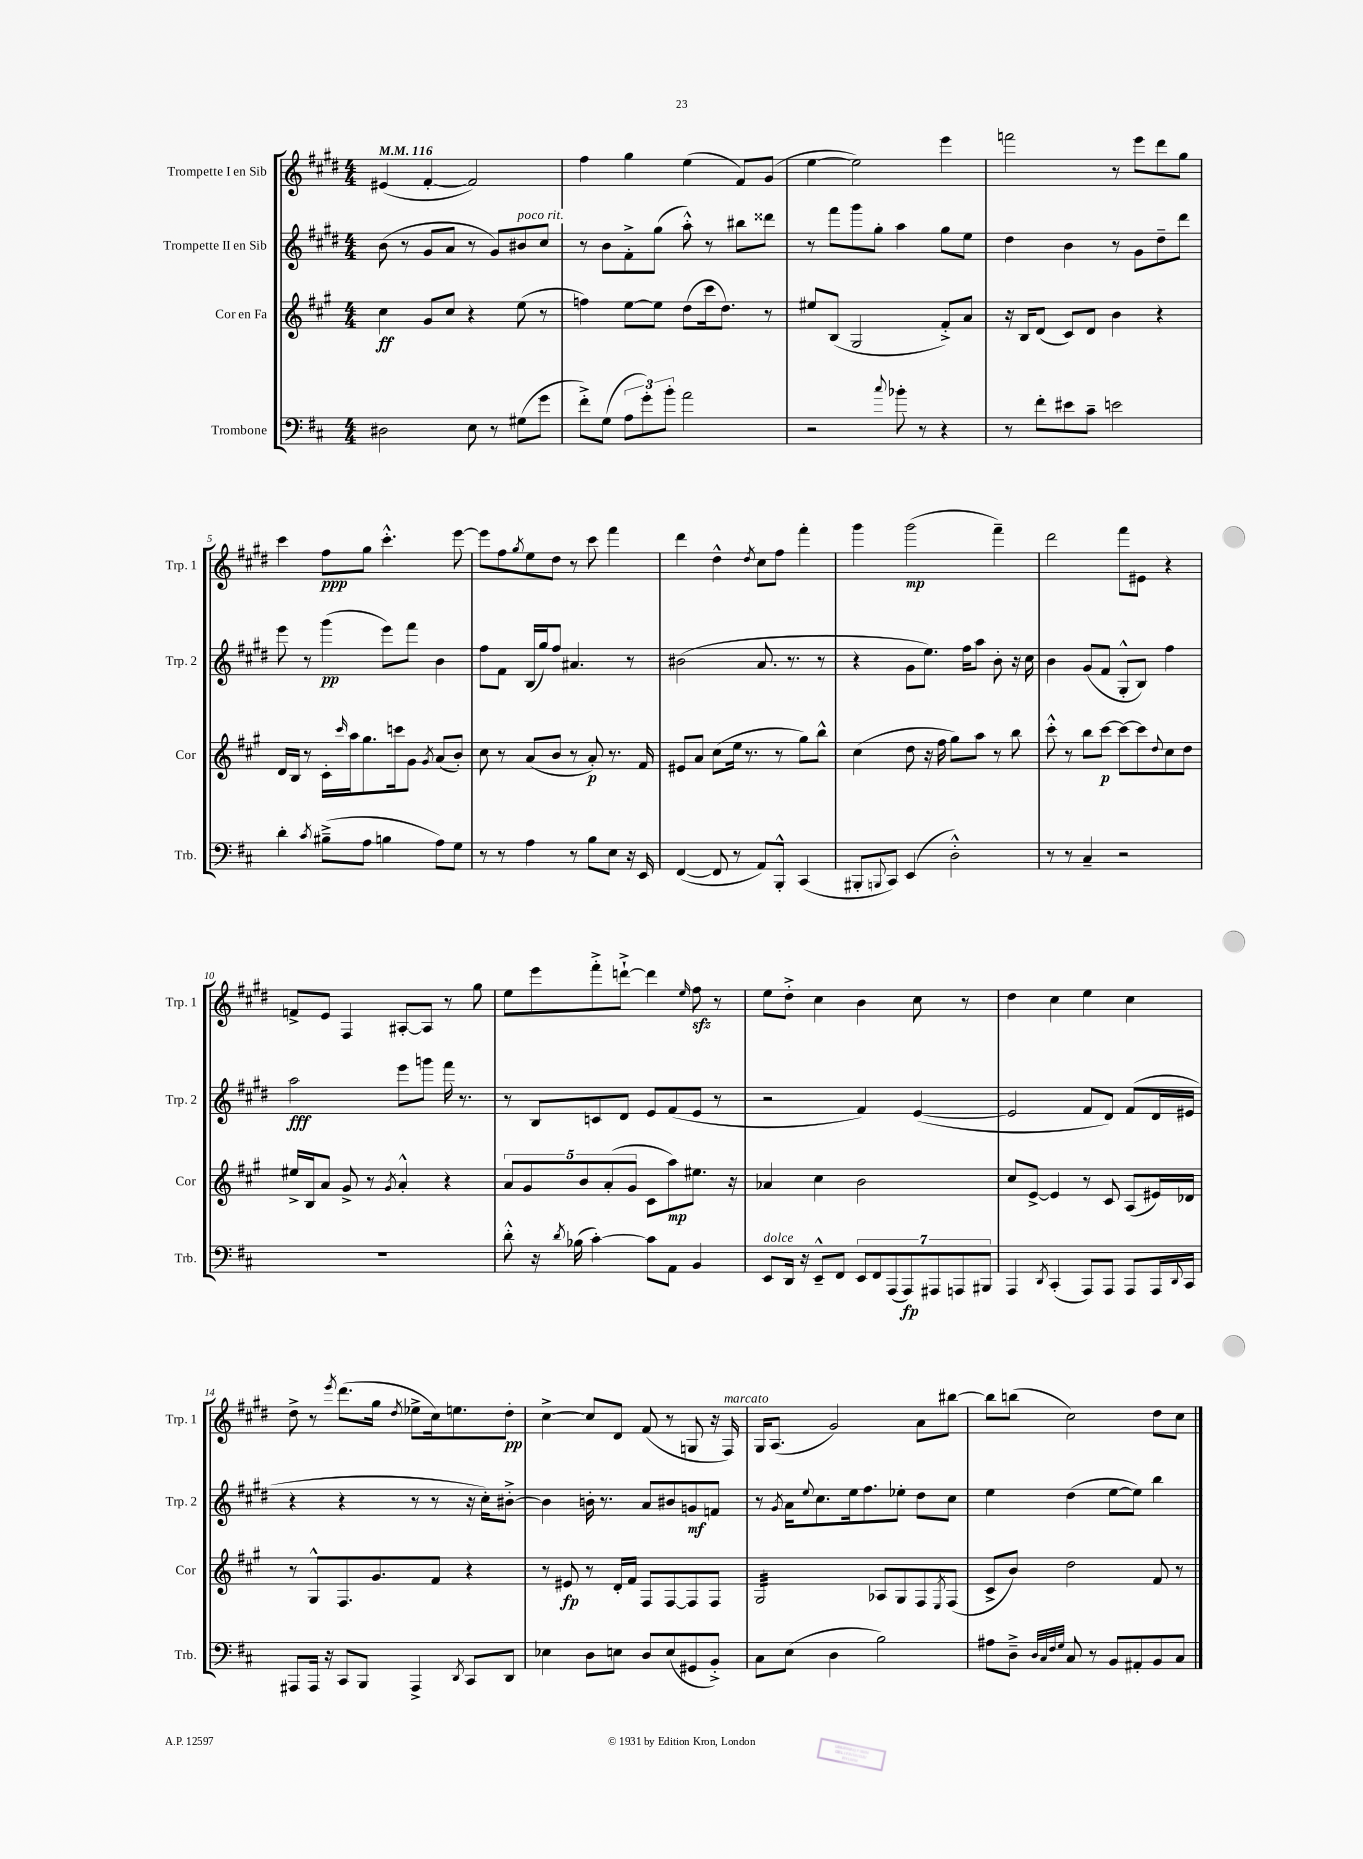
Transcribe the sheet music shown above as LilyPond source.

<<
\new StaffGroup <<
\new Staff = "s0" \with { instrumentName = "Trompette I en Sib" shortInstrumentName = "Trp. 1" } {
    \clef treble \key e \major \numericTimeSignature \time 4/4 \tempo 4 = 116
    eis'4( fis'4~-. fis'2) |
    fis''4 gis''4 e''4( fis'8) gis'8( |
    e''4~ e''2) e'''4 |
    f'''2 r8 e'''8 dis'''8 gis''8 |
    cis'''4 fis''8\ppp gis''8 cis'''4.-.-^ e'''8~ |
    e'''8 fis''8 \acciaccatura { gis''8 } e''8 dis''8 r8 cis'''8 fis'''4 |
    dis'''4 dis''4-^ \acciaccatura { dis''8 } cis''8 fis''8 fis'''4-. |
    gis'''4 gis'''2\mp( fis'''4--) |
    dis'''2 fis'''8 eis'8 r4 |
    f'8-> e'8 fis4 ais8~-. ais8 r8 gis''8 |
    e''8 e'''8 fis'''8-.-> d'''8~-!-> d'''4 \grace { e''16 } fis''8\sfz r8 |
    e''8 dis''8-.-> cis''4 b'4 cis''8 r8 |
    dis''4 cis''4 e''4 cis''4 |
    dis''8-> r8 \acciaccatura { e'''8 } dis'''8.( gis''16 \acciaccatura { dis''8 } ees''8-> cis''16) e''8. dis''8-.\pp |
    cis''4~-> cis''8 dis'8 fis'8( r8 g8 r16 fis16^\markup { \italic "marcato" }) |
    gis16 a8.( gis'2) a'8 bis''8~ |
    bis''8 b''8( cis''2) dis''8 cis''8 \bar "|." |
}
\new Staff = "s1" \with { instrumentName = "Trompette II en Sib" shortInstrumentName = "Trp. 2" } {
    \clef treble \key e \major \numericTimeSignature \time 4/4
    b'8( r8 gis'8 a'8 r8 gis'8) bis'8^\markup { \italic "poco rit." } cis''8 |
    r8 b'8 fis'8-.-> gis''8( a''8-.-^) r8 bis''8 disis'''8 |
    r8 fis'''8 gis'''8 gis''8-. a''4 gis''8 e''8 |
    dis''4 b'4 r8 gis'8 dis''8-- dis'''8 |
    e'''8 r8 gis'''4\pp( e'''8) fis'''8 b'4 |
    fis''8 fis'8 b16( gis''16) fis''8 ais'4. r8 |
    bis'2( a'8. r8. r8 |
    r4 gis'8 e''8.) fis''16 a''8 b'8-. r16 cis''16 |
    b'4 gis'8( fis'8 gis8-.-^ b8) fis''4 |
    a''2\fff e'''8 g'''8 fis'''16 r8. |
    r8 b8 c'8 dis'8 e'8 fis'8( e'8 r8 |
    r2 fis'4) e'4~( |
    e'2 fis'8 dis'8) fis'8( dis'16 eis'16 |
    r4 r4 r8 r8 r16 cis''16-.) bis'8~-.-> |
    bis'4 b'16-. r8. a'8 bis'8 g'8\mf f'8 |
    r8 \acciaccatura { gis'8 } a'16 \appoggiatura { e''8 } cis''8. e''16 fis''8. ees''8-. dis''8 cis''8 |
    e''4 dis''4( e''8~ e''8) b''4 \bar "|." |
}
\new Staff = "s2" \with { instrumentName = "Cor en Fa" shortInstrumentName = "Cor" } {
    \clef treble \key a \major \numericTimeSignature \time 4/4
    cis''4\ff gis'8 cis''8 r4 e''8( r8 |
    f''4) e''8~ e''8 d''8( cis'''16 d''8.) r8 |
    eis''8 b8( gis2 fis'8-.->) a'8 |
    r16 b16 d'8( cis'8) d'8 b'4 r4 |
    d'16 b16 r8 cis'16-. \grace { cis'''16 } a''16 gis''8. c'''16 gis'8 \acciaccatura { gis'8 } a'8( b'8-.) |
    cis''8 r8 a'8( b'8 r8 a'8-.\p) r8. fis'16 |
    eis'8 a'8 cis''8( e''16 r8. r8 gis''8) b''8-^ |
    cis''4( d''8 r16 fis''16 gis''8) a''8 r8 b''8 |
    cis'''8-.-^ r8 b''8 cis'''8~\p cis'''8~ cis'''8 \appoggiatura { d''8 } cis''8 d''8 |
    eis''16-> b16 a'8 gis'8-> r8 \acciaccatura { gis'8 } a'4-.-^ r4 |
    \tuplet 5/4 { a'8 gis'8 b'8 a'8-.( gis'8 } cis'8 a''8\mp) eis''8. r16 |
    aes'4 cis''4 b'2 |
    cis''8 e'8~-> e'4 r8 cis'8 a8( eis'16) des'16 |
    r8 gis8-^ fis8. gis'8. fis'8 r4 |
    r8 eis'8\fp r8 d'16-. fis'16 fis8 fis8~ fis8 fis8 |
    gis2:32 aes8 gis8 fis8 \acciaccatura { e8 } fis8( |
    cis'8-> b'8) d''2 fis'8 r8 \bar "|." |
}
\new Staff = "s3" \with { instrumentName = "Trombone" shortInstrumentName = "Trb." } {
    \clef bass \key d \major \numericTimeSignature \time 4/4
    dis2 e8 r8 gis8( g'8 |
    fis'8-.->) g8( \tuplet 3/2 { a8 g'8-.) b'8-. } a'2 |
    r2 \appoggiatura { cis''8 } bes'8-. r8 r4 |
    r8 fis'8-. eis'8 cis'8-- e'2 |
    d'4-. \acciaccatura { cis'8 } bis8--->( a8 b4 a8) g8 |
    r8 r8 a4 r8 b8 e8 r16 e,16 |
    fis,4~( fis,8 r8 a,8) b,,8-.-^ cis,4( |
    bis,,8-. \appoggiatura { b,,8 } cis,8) e,4( d2-.-^) |
    r8 r8 cis4-- r2 |
    R1 |
    d'8-.-^ r16 \acciaccatura { d'8 } bes16( cis'4~-.) cis'8 a,8 b,4 |
    e,8^\markup { \italic "dolce" } d,16 r16 e,8---^ fis,8 \tuplet 7/4 { e,8 fis,8 a,,8( a,,8\fp) ais,,8 a,,8 bis,,8 } |
    a,,4 \acciaccatura { d,8 } cis,4-.( a,,8) a,,8 a,,8 a,,16 \appoggiatura { d,8 } cis,16 |
    ais,,8 ais,,16 r16 cis,8 b,,8 ais,,4-> \acciaccatura { d,8 } cis,8 d,8 |
    ees4 d8 e8 d8 e8( gis,8 b,8-.->) |
    cis8 e8( d4 b2) |
    ais8 d8---> \grace { d32 cis32 fis32 g32 } cis8 r8 b,8 ais,8-. b,8 cis8 \bar "|." |
}
>>
>>
